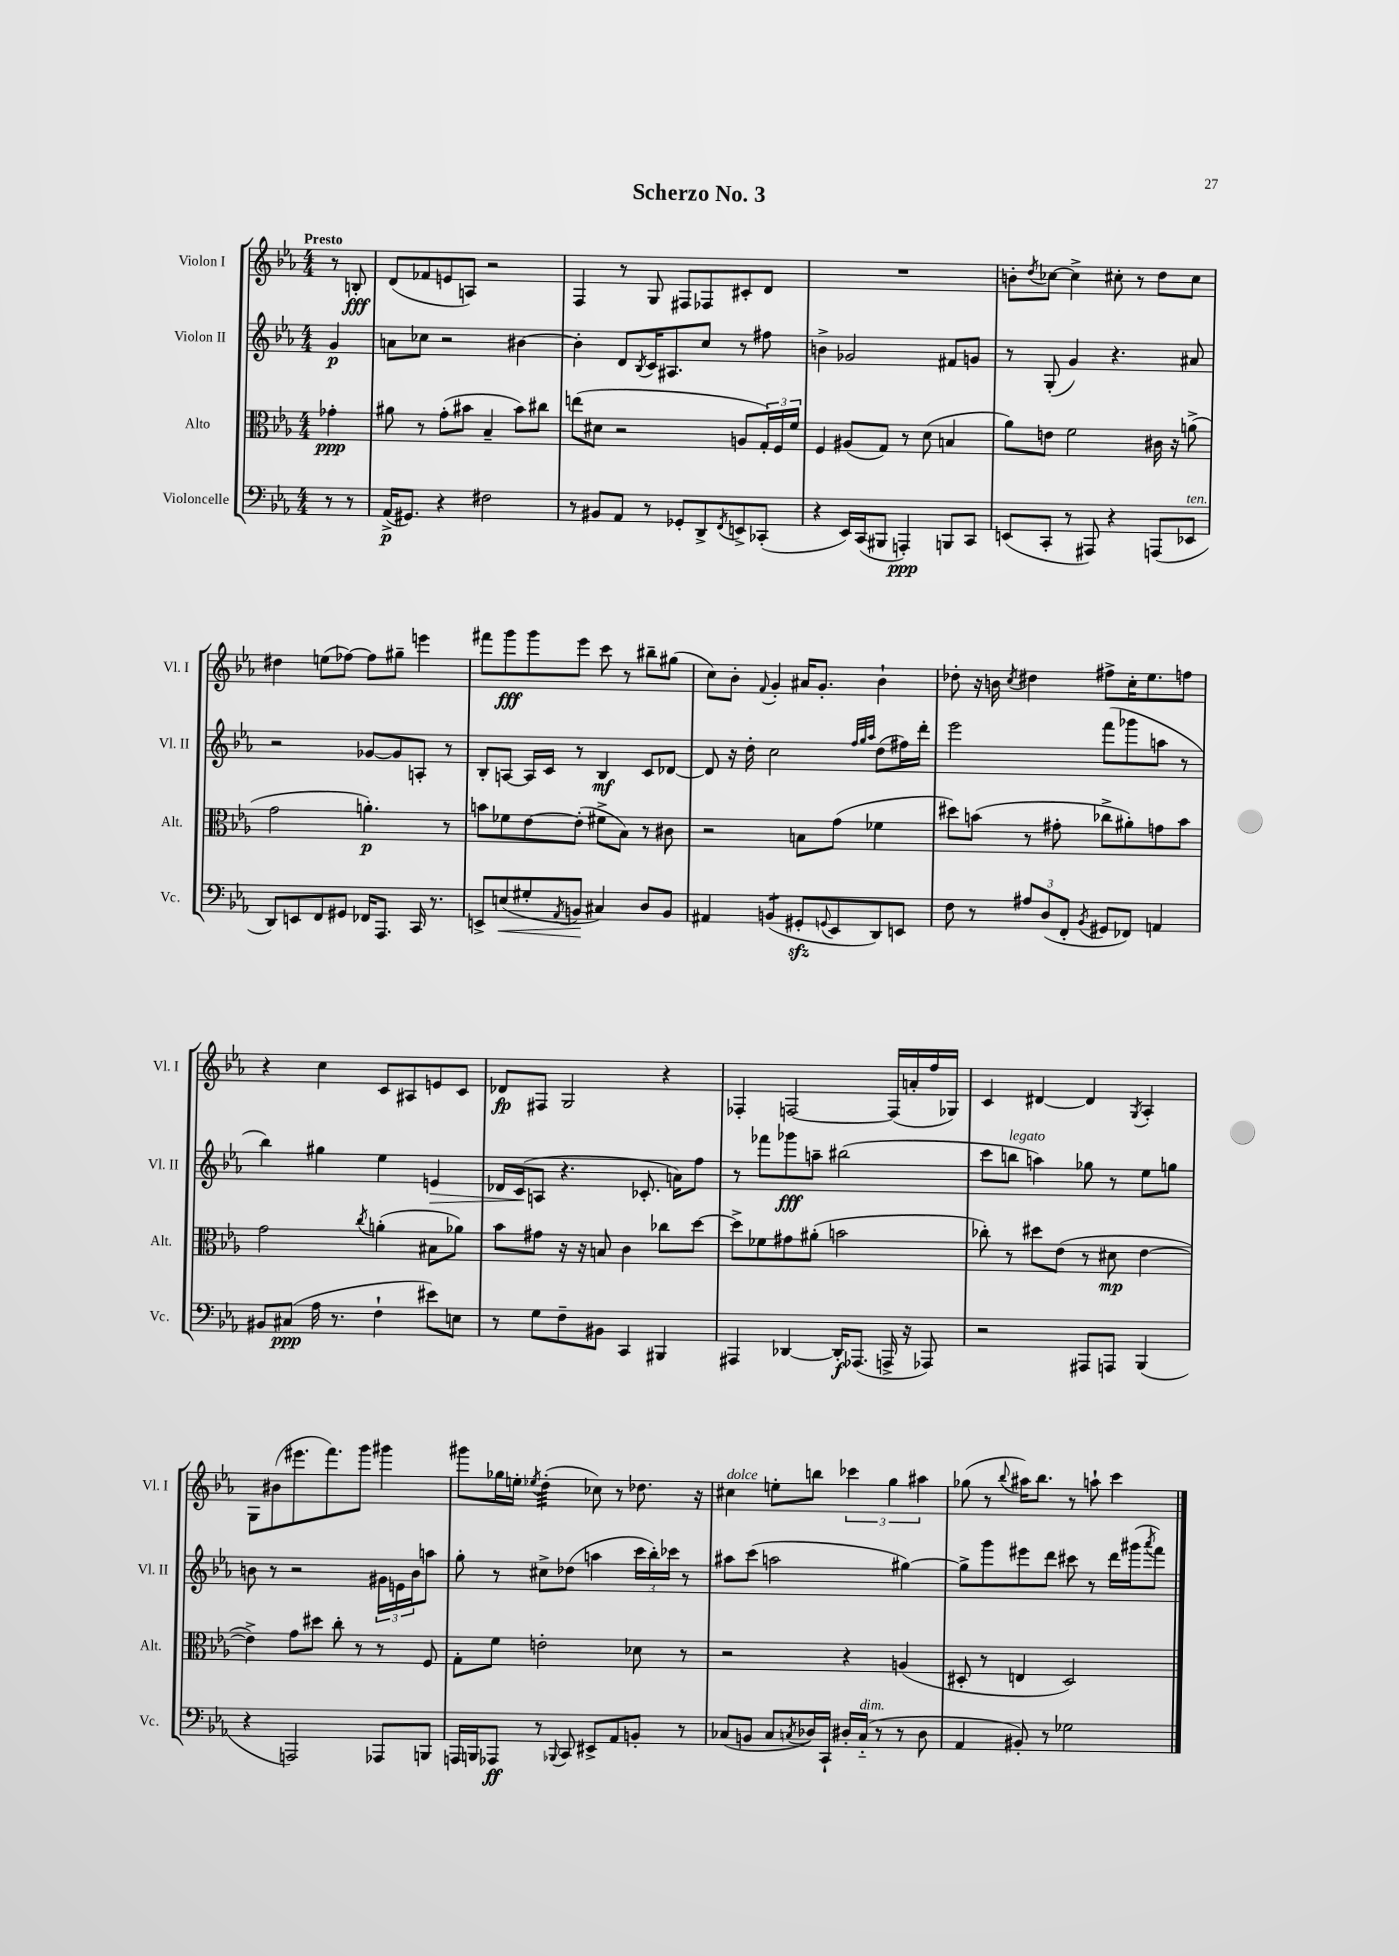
\header { title = "Scherzo No. 3" }
<<
\new StaffGroup <<
\new Staff = "s0" \with { instrumentName = "Violon I" shortInstrumentName = "Vl. I" } {
    \clef treble \key ees \major \numericTimeSignature \time 4/4 \partial 4 \tempo "Presto"
    r8 b8-.\fff |
    d'8( fes'8 e'8 a8) r2 |
    f4 r8 g8 fis8 fes8 cis'8-. d'8 |
    R1 |
    b'8-. \acciaccatura { d''8 } ces''8~ ces''4-> cis''8-. r8 d''8 cis''8 |
    dis''4 e''8( fes''8~) fes''8 gis''8-- e'''4 |
    fis'''8 g'''8\fff g'''8 ees'''8 c'''8 r8 bis''8-- gis''8( |
    c''8) bes'8-. \appoggiatura { f'8 } g'4-. ais'16 g'8.-. bes'4-! |
    des''8-. r16 b'16 \acciaccatura { c''8 } dis''4 fis''8-> c''16-. ees''8. f''8 |
    r4 c''4 c'8 ais8 e'8 c'8 |
    des'8\fp fis8 g2 r4 |
    fes4-. f2~ f16( a'16-. f''16 ges16) |
    c'4 dis'4~ dis'4 \acciaccatura { g8 } aes4-. |
    g8 bis'8( eis'''8. f'''8.) g'''8 gis'''4 |
    gis'''8 ges''16 e''16-. \acciaccatura { ees''8 } d''4:32-.( ces''8) r8 des''8. r16 |
    cis''4^\markup { \italic "dolce" } e''8-. b''8 \tuplet 3/2 { ces'''4 g''4 ais''4 } |
    ges''8( r8 \appoggiatura { bes''8 } ais''16) bes''8. r8 a''8-! c'''4 \bar "|." |
}
\new Staff = "s1" \with { instrumentName = "Violon II" shortInstrumentName = "Vl. II" } {
    \clef treble \key ees \major \numericTimeSignature \time 4/4 \partial 4
    g'4\p |
    a'8 ces''8 r2 bis'4~ |
    bis'4-. d'8 \acciaccatura { bes8 } c'16 ais8. c''8 r8 fis''8 |
    b'4-> ges'2 fis'8 g'8 |
    r8 g8-.( g'4) r4. ais'8 |
    r2 ges'8~ ges'8 a8-. r8 |
    bes8-. a8~ a16 c'16 r8 bes4\mf c'8 des'8~ |
    des'8 r16 d''16-. c''2 \grace { f''32 g''32 aes''32 } d''8( fis''16) d'''16-. |
    ees'''2 f'''8( ges'''8 a''8 r8 |
    bes''4) gis''4 ees''4 e'4\> |
    des'16 c'16\!( a8 r4. ces'8.-. a'16) f''8 |
    r8 fes'''8 ges'''8\fff a''8-- bis''2( |
    c'''8 b''8^\markup { \italic "legato" } a''4) ges''8 r8 ees''8 g''8 |
    b'8 r8 r2 \tuplet 3/2 { gis'16 e'16 b'16 } a''8 |
    g''8-. r8 cis''8-> des''8( a''4 \tuplet 3/2 { c'''16 bes''16-.) ces'''16 } r8 |
    ais''8 c'''8( a''2 gis''4~) |
    gis''8-> g'''8 eis'''8 d'''8 cis'''8 r8 d'''16 gis'''16( \acciaccatura { aes'''8 } f'''8) \bar "|." |
}
\new Staff = "s2" \with { instrumentName = "Alto" shortInstrumentName = "Alt." } {
    \clef alto \key ees \major \numericTimeSignature \time 4/4 \partial 4
    ges'4-.\ppp |
    ais'8 r8 g'8-.( bis'8 bes4-- bis'8) cis''8 |
    e''8( dis'8 r2 a8 \tuplet 3/2 { g16-.) f16 f'16 } |
    f4 ais8( g8) r8 d'8( b4 |
    aes'8) e'8 f'2 cis'16 r16 a'8->( |
    g'2 a'4.-.\p) r8 |
    b'8 fes'8 ees'8~ ees'8-.( fis'8-> bes8) r8 cis'8 |
    r2 b8 g'8( fes'4 |
    dis''8) b'8( r8 gis'8-. ces''8-> ais'8-.) g'8 b'8 |
    g'2 \acciaccatura { c''8 } a'4-.( bis8 aes'8) |
    bes'8 gis'8 r16 r16 b8 c'4 ces''8 d''8~ |
    d''8-> fes'8 gis'8 ais'8-.( b'2 |
    ces''8-.) r8 dis''8 ees'8( r8 dis'8\mp ees'4~ |
    ees'4->) g'8 dis''8 c''8-. r8 r8 f8 |
    g8-. f'8 e'2-. des'8 r8 |
    r2 r4 a4( |
    dis8-. r8 e4 dis2) \bar "|." |
}
\new Staff = "s3" \with { instrumentName = "Violoncelle" shortInstrumentName = "Vc." } {
    \clef bass \key ees \major \numericTimeSignature \time 4/4 \partial 4
    r8 r8 |
    aes,16->\p( gis,8.) r4 fis2 |
    r8 bis,8 aes,8 r8 ges,8-. d,8-> \acciaccatura { f,8 } e,8-> ces,8-.( |
    r4 ees,16) c,16( bis,,8 a,,4-.\ppp) b,,8 c,8 |
    e,8( c,8-. r8 ais,,8) r4 a,,8( ees,8^\markup { \italic "ten." } |
    d,8) e,8 f,8 gis,8 fes,16 aes,,8. c,16 r8. |
    e,8-> e8\<( gis8-. \acciaccatura { aes,8 } b,8\! cis4) d8 b,8 |
    ais,4 b,4:8( gis,8-.\sfz \appoggiatura { g,8 } ees,8 d,8) e,8 |
    f8 r8 \tuplet 3/2 { ais8 d8( f,8-. } \acciaccatura { bes,8 } gis,8 fes,8) a,4 |
    bis,8 cis8\ppp( aes16 r8. f4-! eis'8) e8 |
    r8 g8 f8-- bis,8 c,4 bis,,4 |
    ais,,4 des,4~ des,16-.\f aes,,8.( a,,16-> r16 aes,,8) |
    r2 ais,,8 a,,8 bes,,4( |
    r4 a,,2) aes,,8 b,,8 |
    a,,16 b,,16 aes,,8\ff r8 \appoggiatura { bes,,8 } c,8 eis,8-> aes,8 b,8-. r8 |
    ces8( b,8 ces8 \acciaccatura { c8 } des16) c,16-! dis16-. c16-_^\markup { \italic "dim." }( r8 r8 dis8 |
    aes,4 bis,8-.) r8 ges2 \bar "|." |
}
>>
>>
\layout { \context { \Score \remove "Bar_number_engraver" } }
